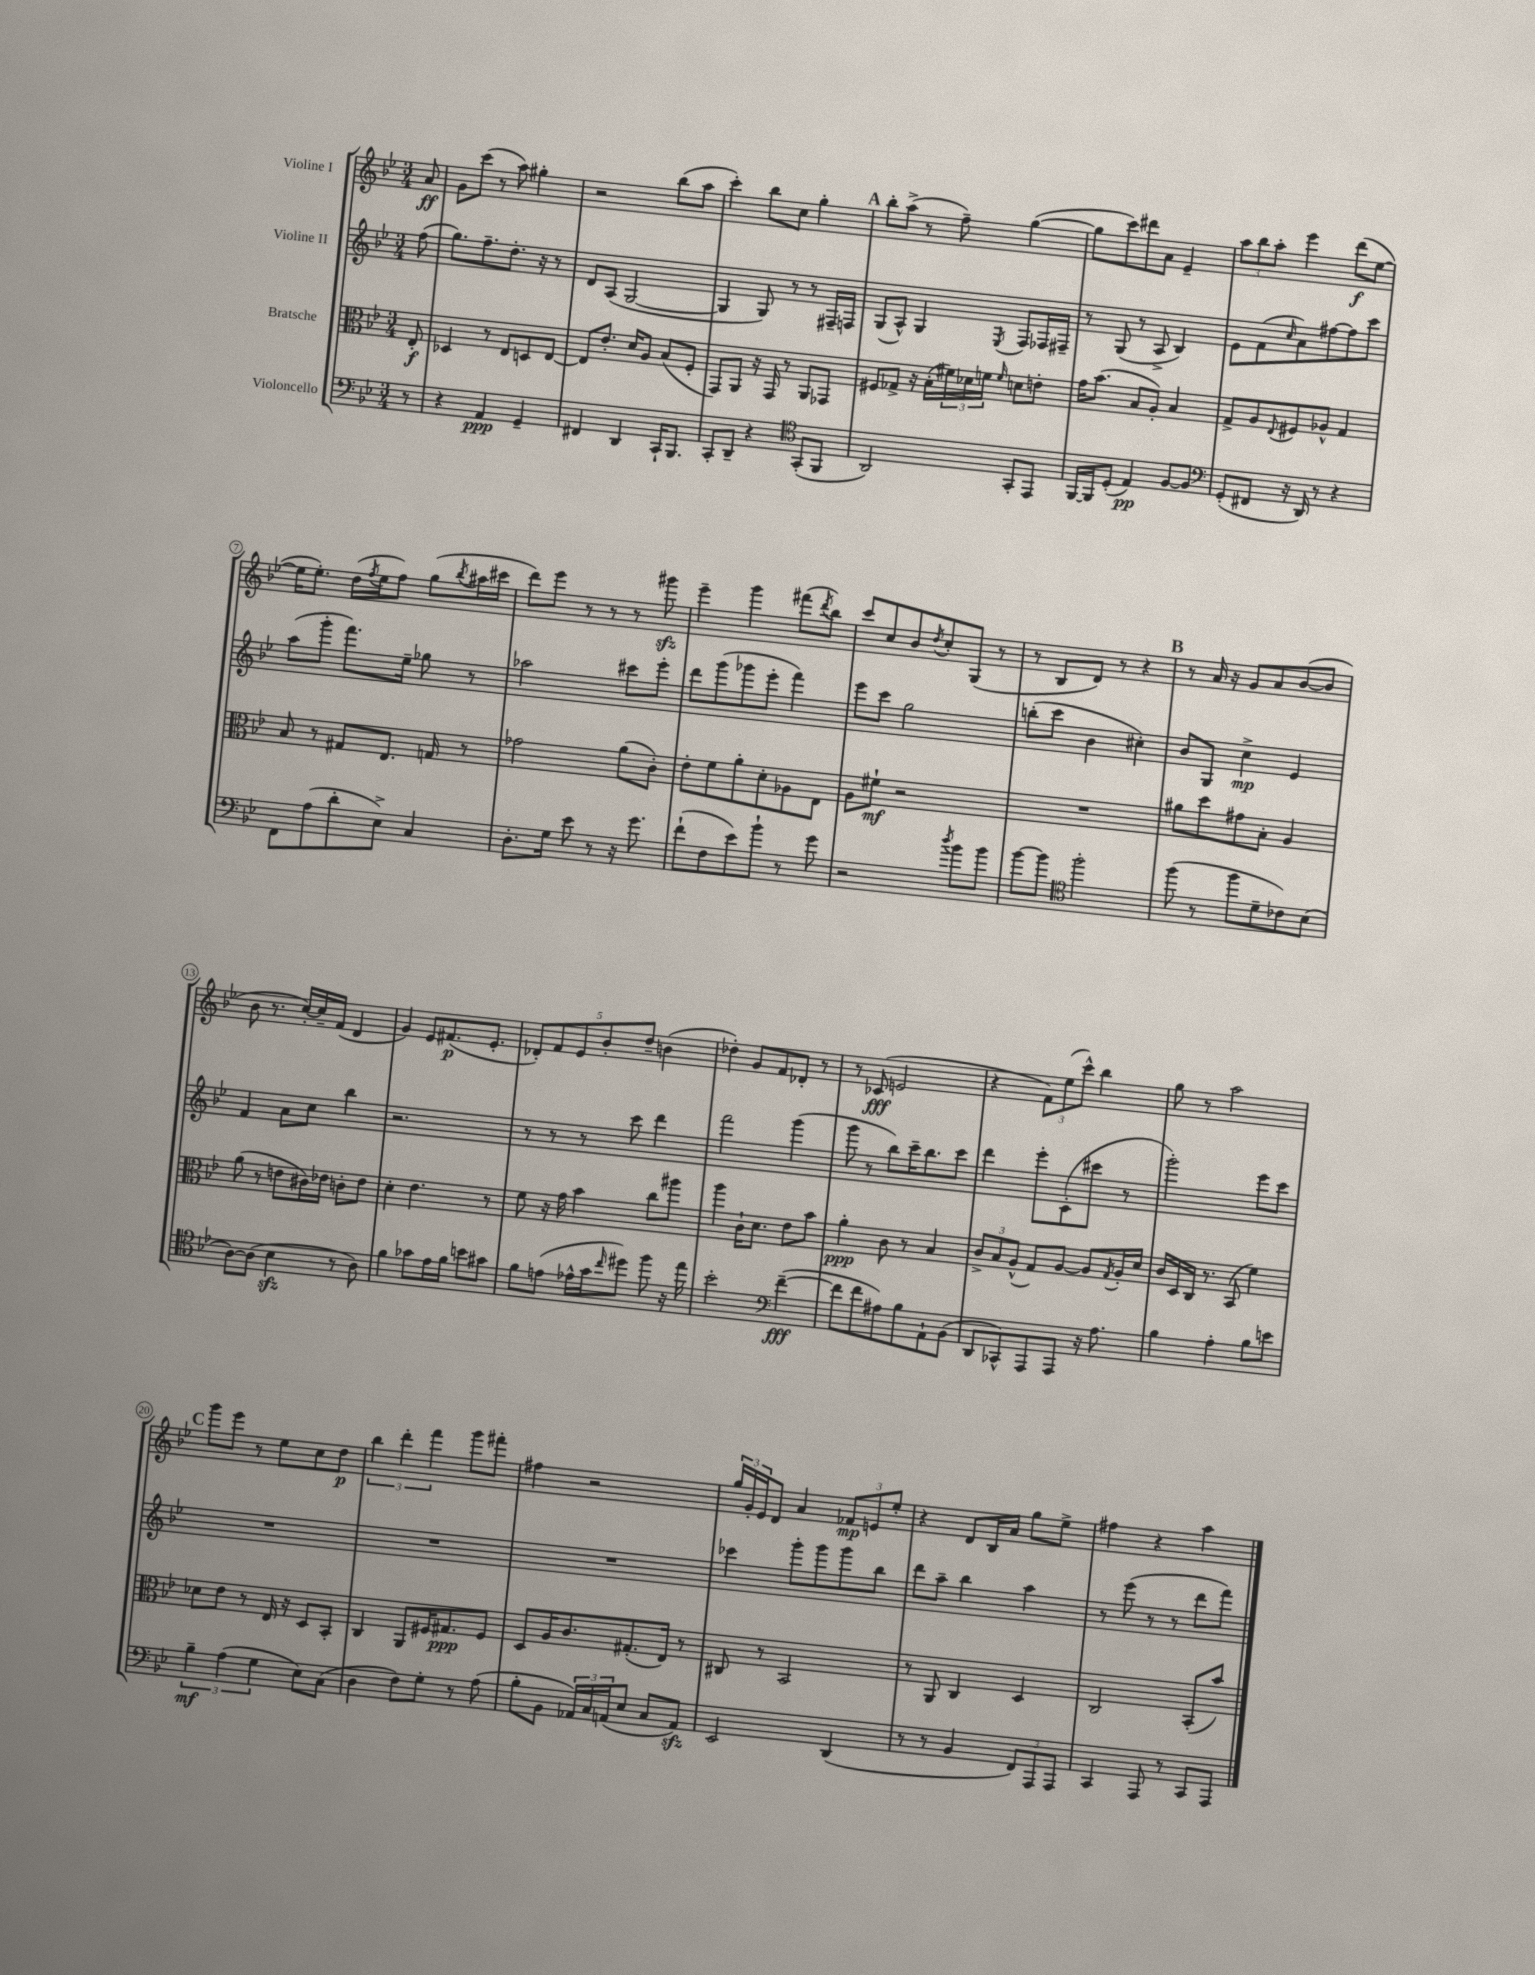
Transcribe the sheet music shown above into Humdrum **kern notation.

**kern	**kern	**kern	**kern
*staff4	*staff3	*staff2	*staff1
*clefF4	*clefC3	*clefG2	*clefG2
*k[b-e-]	*k[b-e-]	*k[b-e-]	*k[b-e-]
*M3/4	*M3/4	*M3/4	*M3/4
8r	8E-'	(8ff	8a
=	=	=	=
4r	4D-	8.gg)	8g
.	.	.	(8ccc
.	.	8.ff~	.
4AA	8r	.	8r
.	8E-	8.dd'	8aa)
4GG~	8D	.	4gg#'
.	.	16r	.
.	[8E-	8r	.
=	=	=	=
4FF#	8E-]	8d	2r
.	8.e-'	(8A	.
4DD	.	[2G	.
.	16d	.	.
.	8A	.	.
16CC`	(8B-	.	(8bb-
8.BBB-	.	.	.
.	8F'	.	8aa
=	=	=	=
8CC'	8GG)	4G]	4ccc')
8DD~	8AA	.	.
4r	16r	8G)	8bb-
.	16GG	.	.
.	8r	8r	8cc
*clefC4	*	*	*
(8GG'	8AA	8r	4gg'
8FF	8GG-	16F#~	.
.	.	16F	.
=	=	=	=
2AA)	8F#	(8G	8bb-'
.	8G-^	8A^^)	(8aa^
.	16r	4G	8r
.	(16B-'	.	.
.	24f#)	.	8ff~)
.	24d-	.	.
.	24f	.	.
.	16qqf	8qE-	.
8GG'	8d	8F	([4gg
8EE-	8e'	16F-	.
.	.	16F#~	.
=	=	=	=
[16FF	16g	8r	8gg]
16FF]	(8.b-	.	.
(8D'	.	(8G	8ccc)
4E-)	8B-	8r	8ddd#
.	8A')	8A^	8a
[8F	4B-	4B-)	4e-~
8F]	.	.	.
=	=	=	=
*clefF4	*	*	*
(8GG'	8G^	8e-	12aa
.	.	.	12bb-
8FF#	8A	(8f	.
.	.	.	12aa'
.	8qqE-	16qqcc	.
16r	8F#	8a)	4eee-
16DD)	.	.	.
8r	8A-^^	[8ff#	.
4r	4G	8ff#]	(8ddd
.	.	8ccc	[8ee-
=	=	=	=
8FF	8B-	(8aa	16ee-]
.	.	.	8.ee-')
(8A	8r	8ggg'	.
8d'	8G#	8.fff)	(16dd
.	.	.	8qff
.	.	.	16ee-
8E-^)	8.E-	.	8ff)
.	.	16ee-~	.
4C	.	8gg-	(8gg
.	16G	.	.
.	.	.	8qbb-
.	8r	8r	16aa#
.	.	.	16ccc#
=	=	=	=
8.D'	2g-	2aa-	8ddd)
.	.	.	8eee-
16G	.	.	.
8e-	.	.	8r
8r	.	.	8r
16r	(8a	8ccc#	8r
8.g	.	.	.
.	8c')	8eee-'	8ggg#
=	=	=	=
(8f`	8e-'	8ddd	4eee-~
8F	8f	(8ggg	.
8e-)	8a'	8ggg-	4ggg
8b-`	8d'	8eee-'	.
8r	8A-	4fff)	(8fff#
.	.	.	8qddd
8g	8E-	.	8bb-)
=	=	=	=
2r	8A	8eee-	8ccc
.	8f#`	8ccc	8cc
.	2r	2gg	8b-
.	.	.	8qdd
.	.	.	8cc'
8qdd	.	.	.
8b-	.	.	(8G
8b-	.	.	8r
=	=	=	=
[8b-	2.r	(8bb'	8r
8b-]	.	8ccc	8B-
*clefC4	*	*	*
2ff'	.	4b-	8d)
.	.	.	8r
.	.	4cc#')	4r
=	=	=	=
(8ff	8a#	8b-	8r
8r	8dd	8G	16a
.	.	.	16r
8ff	8g#	4cc^	8g
8d~	8B-'	.	8a
8c-)	4A	4e-	([8b-
(8B-	.	.	8b-]
=	=	=	=
[8A)	(8a	4f	8b-
(8A]	8r	.	8.r
4B-	8e	8a	.
.	.	.	[16cc')
.	16c#)	8cc	16cc~]
.	16e-	.	(16f
8r	8c'	4bb-	4d
8A)	8e-	.	.
=	=	=	=
4f	4d'	2.r	4g)
8g-	4.e-	.	8e-
16e-	.	.	(8.f#
16f	.	.	.
8b	.	.	.
.	.	.	8.e-'
8g#	8r	.	.
=	=	=	=
8f	8f	8r	10d-')
.	.	.	10f
(8e	16r	8r	.
.	16g	.	.
.	.	.	10e-
16e-^^	4b-	8r	.
.	.	.	10b-'
16g	.	.	.
16qqcc	.	.	.
8dd#)	.	8ccc	.
.	.	.	10dd~
8ff	8cc	4ddd	(4b
16r	8aa#	.	.
16ee-	.	.	.
=	=	=	=
2b-'	4aa	2fff	4dd-')
.	16c`	.	8g
.	8.d	.	.
.	.	.	8f
*clefF4	*	*	*
([4f~	8e-	(4ggg	8d-'
.	8b-	.	8r
=	=	=	=
8f]	4a'	8ggg	8r
8f	.	8r	(8c-
8A#)	8c	8bb-)	2e
8B-	8r	16ccc~	.
.	.	8.bb-	.
8AA`	4B-	.	.
(8BB-	.	8ccc	.
=	=	=	=
8DD	12c^	4ddd	4r
.	12B-	.	.
8CC-^^)	.	.	.
.	(12A^^	.	.
8AAA	8G)	8eee-'	12f)
.	.	.	(12ee-
8AAA	[8A	(8c'	.
.	.	.	12ccc^^)
16r	8A]	8ccc#	4bb-
8.A	.	.	.
.	8qG	.	.
.	16A'	8r	.
.	16d	.	.
=	=	=	=
4B-	16c	2ggg')	8gg
.	16D	.	.
.	16C	.	8r
.	8.r	.	.
4A'	.	.	2aa
.	(8BB-	.	.
8B-	4f)	8eee-	.
8e	.	8ccc	.
=	=	=	=
6B-~	8d-	2.r	8ggg
.	8e-	.	8eee-
(6A	.	.	.
.	8r	.	8r
6G	.	.	.
.	16E-	.	8ee-
.	16r	.	.
8E-)	8D	.	8cc
(8C	8BB-'	.	8dd
=	=	=	=
4D	4C	2.r	6bb-
.	.	.	6ddd'
8F)	8AA	.	.
.	.	.	6fff
8G'	16F#	.	.
.	8.G#	.	.
8r	.	.	8ggg
(8A	8F#	.	8fff#'
=	=	=	=
8B-'	8D	2.r	4ff#
8BB-	16A	.	.
.	8.c	.	.
24AA-)	.	.	2r
24C	.	.	.
(24AA	.	.	.
8E-	(8.G#'	.	.
8C	.	.	.
.	16E-)	.	.
8AA)	8r	.	.
=	=	=	=
2EE-	8C#	4ccc-	24gg
.	.	.	24g'
.	.	.	24e-
.	8r	.	8d
.	2BB-	8ggg'	4a
.	.	8ggg	.
(4DD	.	8ggg	12f-
.	.	.	12e
.	.	8bb-	.
.	.	.	12ee-'
=	=	=	=
8r	8r	8ddd	4r
8r	8AA	8aa~	.
4BB-	4C	4bb-	8d
.	.	.	16B-
.	.	.	16a
12FF)	4D	4aa	8gg
12AAA	.	.	.
.	.	.	8ee-^
12AAA	.	.	.
=	=	=	=
4CC	2C	8r	4ff#
.	.	(8eee-	.
8AAA	.	8r	4r
8r	.	8r	.
8CC	(8BB-'	8ddd	4aa
8AAA	8b-)	8fff)	.
==	==	==	==
*-	*-	*-	*-
